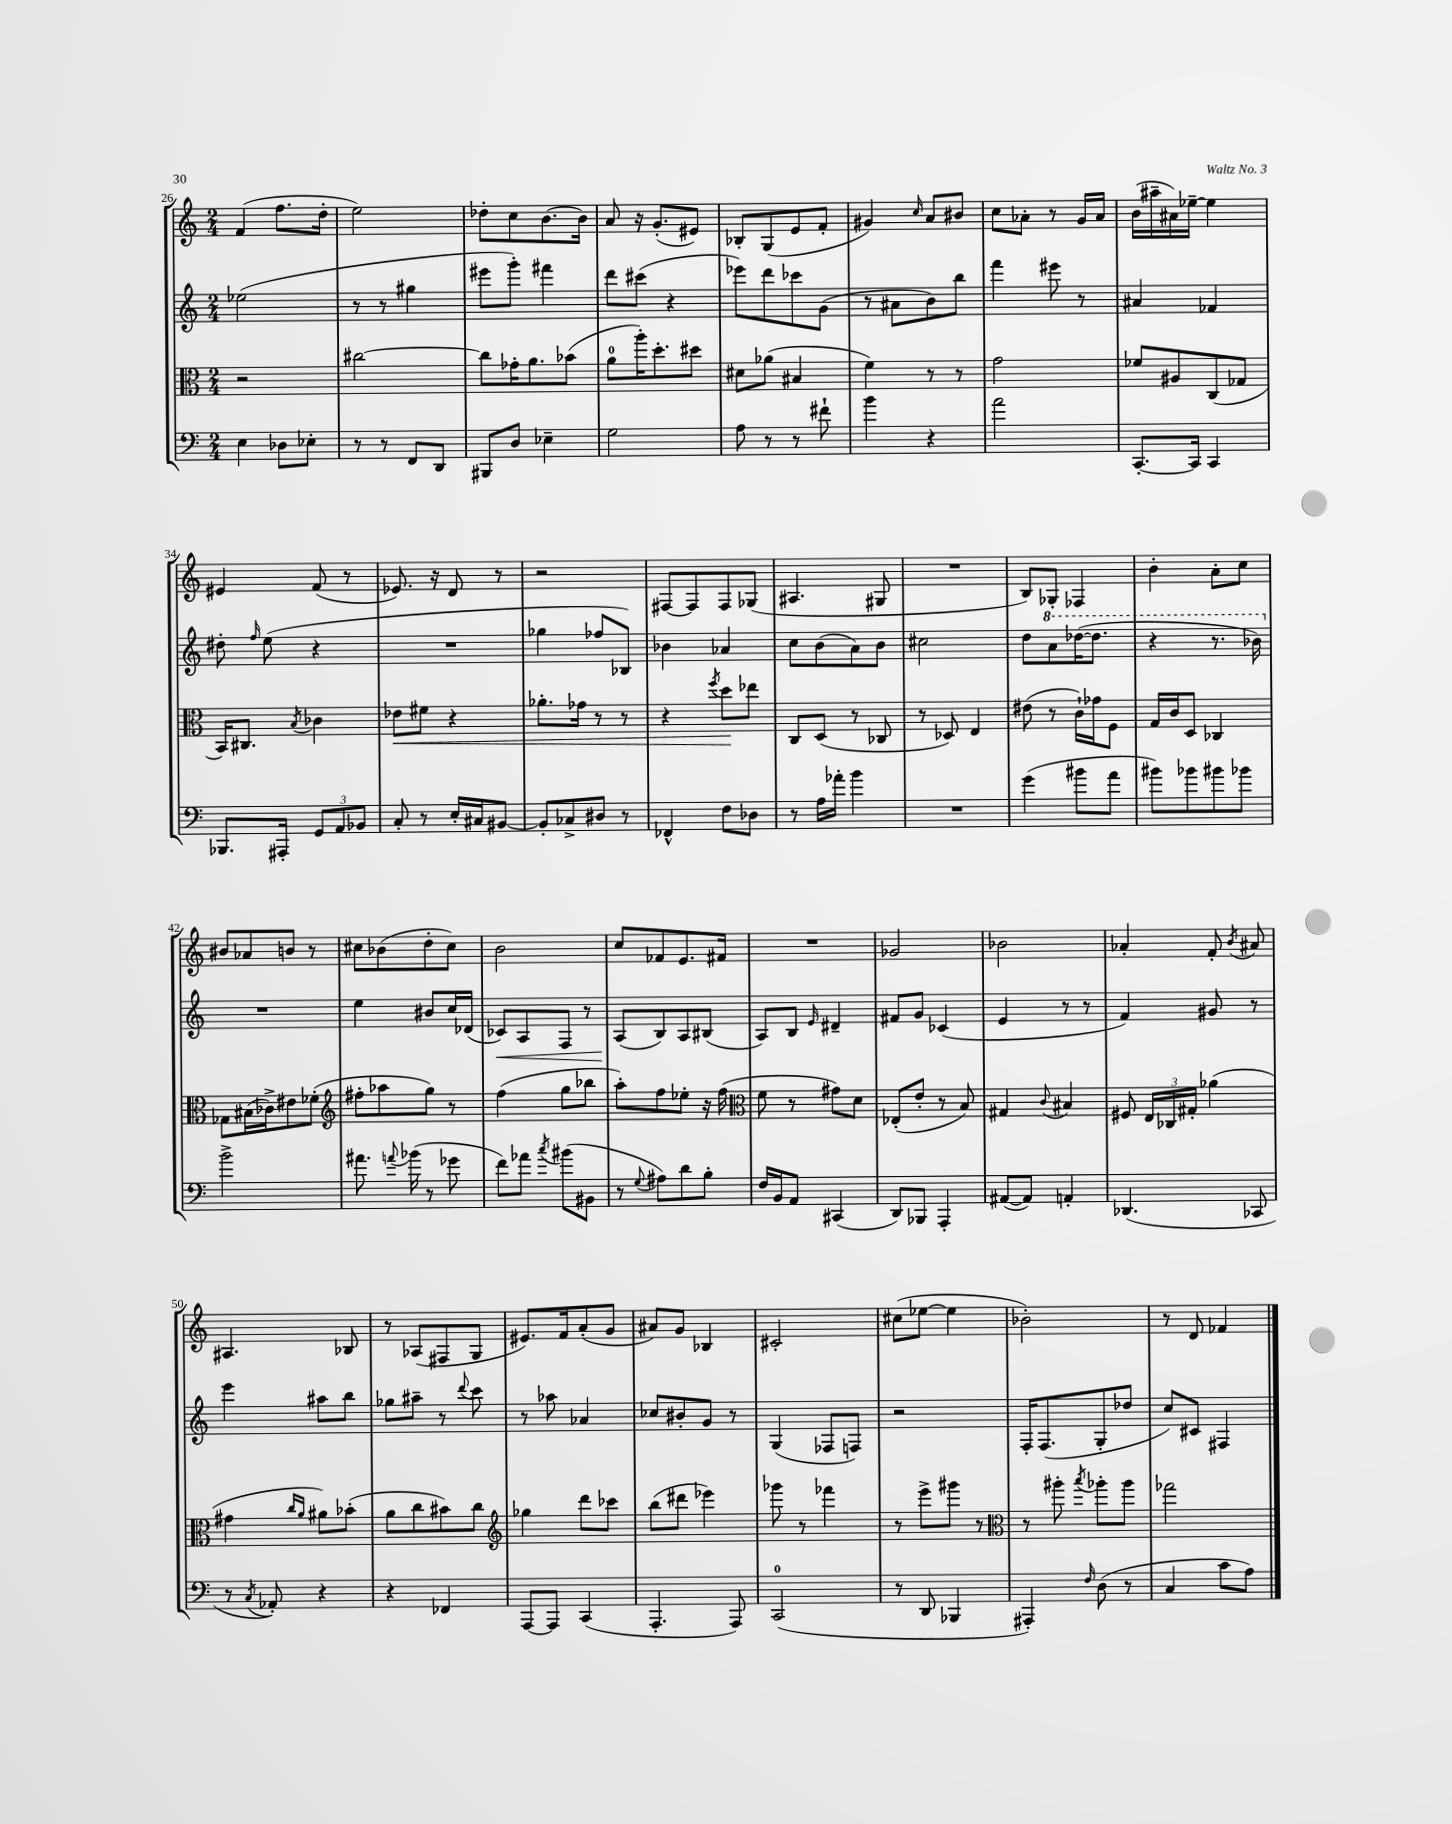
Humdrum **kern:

**kern	**kern	**kern	**kern
*staff4	*staff3	*staff2	*staff1
*clefF4	*clefC3	*clefG2	*clefG2
*k[]	*k[]	*k[]	*k[]
*M2/4	*M2/4	*M2/4	*M2/4
4E	2r	(2ee-	(4f
8D-	.	.	8.ff
8E-'	.	.	.
.	.	.	16dd'
=	=	=	=
8r	[2cc#	8r	2ee)
8r	.	8r	.
8FF	.	4gg#	.
8DD	.	.	.
=	=	=	=
8BBB#	8cc#]	8eee#	8dd-'
8D	16g-'	8ggg')	8cc
.	8.a	.	.
4E-~	.	4fff#	[8.b
.	(8b-	.	.
.	.	.	16b]
=	=	=	=
2G	8a	8ddd	8a
.	16aa')	(8ccc#	16r
.	8.dd'	.	(8.g'
.	.	4r	.
.	8dd#	.	8e#)
=	=	=	=
8A	8d#	8eee-)	8B-'
8r	(8a-	8ddd	(8G
8r	4B#	8ccc-	8e
8f#`	.	(8g	8f'
=	=	=	=
4b	4f)	8r	4g#)
.	.	8a#	.
.	.	.	16qqcc
4r	8r	8b)	8a
.	8r	8bb	8b#
=	=	=	=
2a	2g	4fff	8cc
.	.	.	8a-'
.	.	8eee#	8r
.	.	8r	16g
.	.	.	16a-
=	=	=	=
[8.CC'	8f-	4a#	(16b
.	.	.	16aa#~
.	8A#	.	16a#)
16CC]	.	.	[16ee-~
4CC	(8C	4f-	4ee-]
.	8G-	.	.
=	=	=	=
8.BBB-	16BB)	8dd#'	4e#
.	8.C#	.	.
.	.	16qqff	.
.	.	(8ee	.
16AAA#'	.	.	.
.	8qB	.	.
12GG	4c-	4r	(8f
12AA	.	.	.
.	.	.	8r
12BB-	.	.	.
=	=	=	=
8C'	8e-	2r	8.e-)
8r	8f#	.	.
.	.	.	16r
16E'	4r	.	8d
16C#	.	.	.
[8BB#	.	.	8r
=	=	=	=
8BB#']	8.a-'	4gg-	2r
8C-^	.	.	.
.	16g-	.	.
8D#	8r	8ff-	.
8r	8r	8B-)	.
=	=	=	=
4FF-^^	4r	4b-	[8F#
.	.	.	8F#]
.	8qff	.	.
8F	8dd	4a-	8F#
8D-	8ee-	.	(8G-
=	=	=	=
8r	8C	8cc	4.A#
16A	(8D	(8b	.
16a-'	.	.	.
4b	8r	8a)	.
.	8C-	8b	8G#
=	=	=	=
2r	8r	2cc#	2r
.	8D-)	.	.
.	4E	.	.
=	=	=	=
(4g	(8e#	8dd	8B)
.	8r	8aa	8G-'
8b#	16c`)	([16ddd-	4F-
.	16g-	8.ddd-]	.
8a	8F	.	.
=	=	=	=
8b#)	16G	4r	4b'
.	16c	.	.
8b-	8D	.	.
8b#	4C-	8.r	8a'
8b-	.	.	8cc
.	.	16bb-)	.
=	=	=	=
2b^	8G-	2r	8b#
.	(16B#	.	8a-
.	16c-^)	.	.
.	8e#	.	8b
.	(8f-'	.	8r
=	=	=	=
*	*clefG2	*	*
8.a#	8ff#'	4ee	8cc#
.	8aa-	.	(8b-
8qqa	.	.	.
(16b-	.	.	.
8r	8gg)	8b#	8dd'
8g-	8r	16cc	8cc#)
.	.	(16d-	.
=	=	=	=
8f)	(4ff	8c-)	2b
8a-	.	8A	.
8qcc	.	.	.
(8b#	8gg	8F	.
8BB#	8bb-	8r	.
=	=	=	=
8r	8aa')	(8A	8cc
8qqG	.	.	.
8A#)	8ff	8B)	8f-
8d	8ee-'	8A	8.e
8B'	16r	(8B#	.
.	(16ff	.	16f#
=	=	=	=
*	*clefC3	*	*
16F	8f	8A)	2r
16BB	.	.	.
8AA	8r	8B	.
.	.	16qqe	.
(4CC#	8g#)	4d#~	.
.	8d	.	.
=	=	=	=
8DD)	(8E-'	8f#	2g-
8BBB-	8e'	8g	.
4AAA'	8r	(4c-	.
.	8B)	.	.
=	=	=	=
([8AA#	4G#	4e	2b-
8AA#])	.	.	.
.	8qqc	.	.
4AA'	4B#	8r	.
.	.	8r	.
=	=	=	=
(4.DD-	8F#	4f)	4a-'
.	24E	.	.
.	24C-	.	.
.	24G#'	.	.
.	(4a-	8g#	8f'
.	.	.	8qb
8CC-	.	8r	8a#
=	=	=	=
8r	4g#	4eee	4.A#
8qC	.	.	.
8AA-')	.	.	.
.	16qqcc	.	.
.	16qqa	.	.
4r	8a#)	8aa#	.
.	(8b-'	8bb	8B-
=	=	=	=
4r	8a	8gg-	8r
.	8cc	8aa#~	(8A-
4FF-	8b#)	8r	8F#
.	.	8qqddd	.
.	8cc	8ccc	8G
=	=	=	=
*	*clefG2	*	*
[8AAA	4gg-	8r	8.e#)
8AAA]	.	8aa-	.
.	.	.	16f
(4CC	8ddd	4a-	(8a'
.	8ccc-	.	8g
=	=	=	=
4.AAA'	(8bb	8cc-	8a#)
.	8ddd#	8b#'	8g
.	4eee-)	8g	4B-
8AAA)	.	8r	.
=	=	=	=
(2CC	8ggg-	(4G	2c#'
.	8r	.	.
.	4fff-	8F-	.
.	.	8F)	.
=	=	=	=
8r	8r	2r	(8cc#
8DD	8eee^	.	[8ee-
4BBB-	8ggg#	.	4ee-]
.	8r	.	.
=	=	=	=
*	*clefC3	*	*
4AAA#')	8r	16F'	2b-')
.	.	(8.F	.
.	8aa#'	.	.
16qqF	8qbb	.	.
(8D	8aa-'	8G'	.
8r	8aa-	8dd-	.
=	=	=	=
4C	2gg-	8cc)	8r
.	.	8c#	8d
8c	.	4F#	4f-
8A)	.	.	.
==	==	==	==
*-	*-	*-	*-
